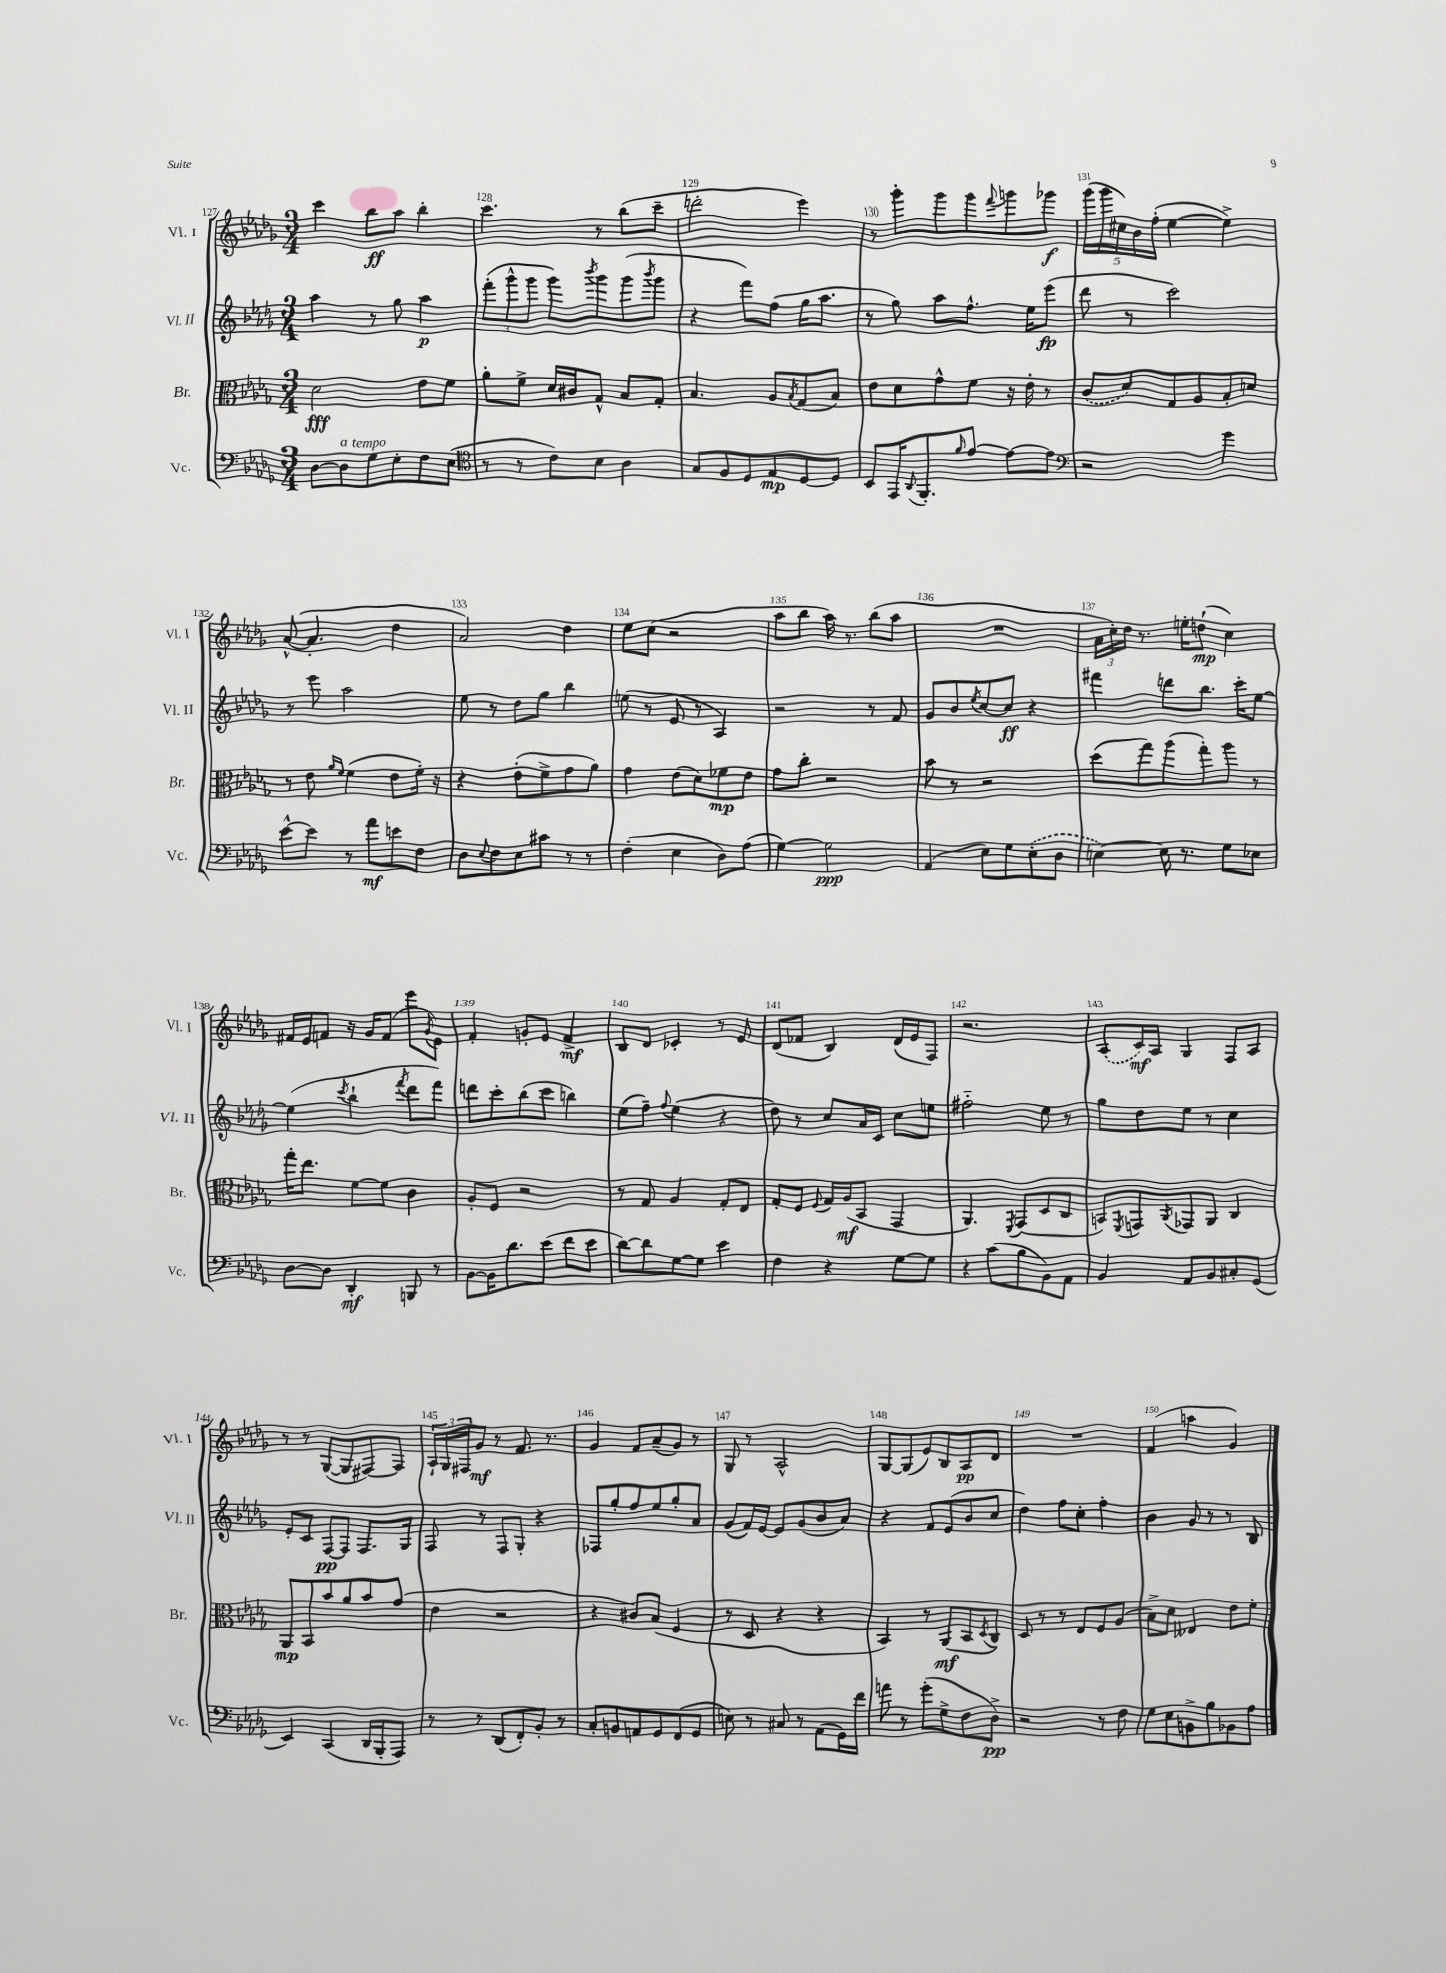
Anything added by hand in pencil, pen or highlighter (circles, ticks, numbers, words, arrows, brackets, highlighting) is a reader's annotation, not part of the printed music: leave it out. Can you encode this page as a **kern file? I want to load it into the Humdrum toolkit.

**kern	**dynam	**kern	**dynam	**kern	**dynam	**kern	**dynam
*part4	*part4	*part3	*part3	*part2	*part2	*part1	*part1
*staff4	*staff4	*staff3	*staff3	*staff2	*staff2	*staff1	*staff1
*I"Vc.	*	*I"Br.	*	*I"Vl. II	*	*I"Vl. I	*
*I'Vc.	*	*I'Br.	*	*I'Vl. II	*	*I'Vl. I	*
*clefF4	*	*clefC3	*	*clefG2	*	*clefG2	*
*k[b-e-a-d-g-]	*	*k[b-e-a-d-g-]	*	*k[b-e-a-d-g-]	*	*k[b-e-a-d-g-]	*
*M3/4	*	*M3/4	*	*M3/4	*	*M3/4	*
=127	=127	=127	=127	=127	=127	=127	=127
[8D-\L	.	2d-\	fff	4aa-\	.	4ccc\	.
!LO:TX:a:i:t=a tempo	!	!	!	!	!	!	!
8D-\]	.	.	.	.	.	.	.
8G-\	.	.	.	8r	.	8bb-\L	ff
8E-'\	.	.	.	8gg-\	.	8aa-\J	.
8F\	.	8e-\L	.	4aa-\	p	4bb-'\	.
(8E-\J	.	8f\J	.	.	.	.	.
=128	=128	=128	=128	=128	=128	=128	=128
*clefC4	*	*	*	*	*	*	*
8r	.	8a-'\L	.	(12fff'\L	.	4.ccc\	.
.	.	.	.	12ggg-^^\	.	.	.
8r	.	8f^\J	.	.	.	.	.
.	.	.	.	12ggg-\J	.	.	.
8c\L)	.	16d-/LL	.	8ggg-\L)	.	.	.
.	.	16c#X/J	.	.	.	.	.
.	.	.	.	8qbbb-/	.	.	.
8B-\J	.	8G-^^/J	.	8ggg-\	.	8r	.
4A-\	.	8B-/L	.	(8ggg-\	.	(8bb-\L	.
.	.	.	.	8qbbb-/	.	.	.
.	.	8G-'/J	.	8ggg-\J	.	8ccc~\J	.
=129	=129	=129	=129	=129	=129	=129	=129
8G-/L	.	4.B-/	.	4r	.	2dddn'\	.
8F/	.	.	.	.	.	.	.
8D-/	.	.	.	8fff\L)	.	.	.
8E-/	mp	8A-/L	.	(8ff\J	.	.	.
.	.	8qB-/	.	.	.	.	.
[8D-/	.	(8G-/	.	16gg-\KL	.	4eee-\)	.
.	.	.	.	8.aa-\J	.	.	.
8D-/J]	.	8B-/J)	.	.	.	.	.
=130	=130	=130	=130	=130	=130	=130	=130
8BB-/L	.	8e-\L	.	8r	.	8r	.
16EE-/K	.	8d-\	.	8gg-\)	.	8ggg-'\L	.
8qqAA-/	.	.	.	.	.	.	.
8.FF'/	.	.	.	.	.	.	.
.	.	8g-^^\	.	8aa-\L	.	8ggg-\	.
16qqf/	.	.	.	.	.	.	.
[8e-/J	.	8f\J	.	8.ff^^\J	.	8ggg-\	.
.	.	.	.	.	.	8qqfff/	.
8e-\L_	.	16r	.	.	.	8gggn\	.
.	.	16e-'\	.	16ee-\KL	.	.	.
8e-\J]	.	8r	.	(8eee-\J	fp	8ggg-X\J	f
=131	=131	=131	=131	=131	=131	=131	=131
*clefF4	*	*	*	*	*	*	*
2r	.	(8c/L	.	8ddd-\	.	(20ggg-\LL	.
.	.	.	.	.	.	20ggg-\	.
.	.	.	.	.	.	20cc#X\)	.
.	.	8d-/)	.	8r	.	.	.
.	.	.	.	.	.	20b-\	.
.	.	.	.	.	.	(20ff'\JJ	.
.	.	8G-/	.	2ccc\)	.	[4ee-\	.
.	.	8A-/	.	.	.	.	.
4g-\	.	8B-'/	.	.	.	4ee-^\])	.
.	.	8dn/J	.	.	.	.	.
!!LO:LB:g=z
=132	=132	=132	=132	=132	=132	=132	=132
[8e-^^\L	.	8r	.	8r	.	([8a-^^/	.
8e-\J]	.	8e-\	.	8eee-\	.	4.a-'/]	.
.	.	16qqa-/LL	.	.	.	.	.
.	.	16qqf/JJ	.	.	.	.	.
8r	.	(4f\	.	2aa-\	.	.	.
8a-\L	mf	.	.	.	.	.	.
8en\	.	8e-\L	.	.	.	4dd-\	.
8F\J	.	16f'\Jk)	.	.	.	.	.
.	.	16r	.	.	.	.	.
=133	=133	=133	=133	=133	=133	=133	=133
8D-\L	.	4r	.	8ee-\	.	2a-/)	.
8qqE-/	.	.	.	.	.	.	.
8F\	.	.	.	8r	.	.	.
8E-\	.	(8e-'\L	.	8dd-\L	.	.	.
8c#X\J	.	8f^\	.	8gg-\J	.	.	.
8r	.	8g-\	.	4bb-\	.	4dd-\	.
8r	.	8a-\J)	.	.	.	.	.
=134	=134	=134	=134	=134	=134	=134	=134
(4F'\	.	4g-\	.	(8een\	.	8ee-\L	.
.	.	.	.	8r	.	(8cc\J	.
4E-\	.	(8e-\L	.	8e-/	.	2r	.
.	.	8d-\)	.	8r	.	.	.
8D-\L)	.	8f-X\	mp	4A-/)	.	.	.
(8A-\J	.	8e-\J	.	.	.	.	.
=135	=135	=135	=135	=135	=135	=135	=135
[4G-\)	.	8g-\L	.	2r	.	8aa-\L	.
.	.	8cc'\J	.	.	.	8bb-\J	.
2G-\]	ppp	2r	.	.	.	16aa-\)	.
.	.	.	.	.	.	8.r	.
.	.	.	.	8r	.	(8bb-\L	.
.	.	.	.	8f/	.	8aa-\J	.
=136	=136	=136	=136	=136	=136	=136	=136
(4AA-/	.	8b-\	.	8g-/L	.	2.r	.
.	.	8r	.	8b-/	.	.	.
.	.	.	.	8qee-/	.	.	.
8E-\L)	.	2r	.	[8cc/	.	.	.
8G-\	.	.	.	8cc/J]	ff	.	.
(8E-'\	.	.	.	4r	.	.	.
8D-\J	.	.	.	.	.	.	.
=137	=137	=137	=137	=137	=137	=137	=137
[4En\)	.	(8dd-\L	.	4fff#X\	.	24a-\LL	.
.	.	.	.	.	.	24cc'\)	.
.	.	.	.	.	.	24dd-\JJ	.
.	.	8gg-\)	.	.	.	8.r	.
16E\]	.	(8aa-\	.	8dddn\L	.	.	.
8.r	.	.	.	.	.	16een'\KL	.
.	.	8gg-'\)	.	8.bb-\J	.	(8ddn`\J	mp
8G-\L	.	8aa-\J	.	.	.	4cc\)	.
.	.	.	.	16ccc'\KL	.	.	.
8E-X\J	.	8r	.	[8ee-\J	.	.	.
!!LO:LB:g=z
=138	=138	=138	=138	=138	=138	=138	=138
[8D-\L	.	16gg-'\KL	.	(4ee-\]	.	16f#X/LL	.
.	.	8.ee-\J	.	.	.	16e-/J	.
8D-\J]	.	.	.	.	.	8fn/J	.
.	.	.	.	8qccc/	.	.	.
4DD-'/	mf	[8f\L	.	4bb-`\	.	16r	.
.	.	.	.	.	.	16g-/KL	.
.	.	8f\J]	.	.	.	(8f/J	.
.	.	.	.	8qfff/	.	.	.
8BBBn/	.	4c\	.	8ddd-\L	.	8eee-\L	.
.	.	.	.	.	.	8qg-/	.
8r	.	.	.	8fff\J)	.	8e-\J)	.
=139	=139	=139	=139	=139	=139	=139	=139
[8BB-\L	.	8A-'/L	.	8dddn\L	.	4f'/	.
16BB-\K]	.	8F/J	.	8ccc'\	.	.	.
8.d-\	.	.	.	.	.	.	.
.	.	2r	.	(8bb-\	.	8gn'/L	.
(8e-\J	.	.	.	8ccc\J	.	8e-/J	.
8f\L	.	.	.	4bbn\)	.	4f^/	mf
8e-\J	.	.	.	.	.	.	.
=140	=140	=140	=140	=140	=140	=140	=140
[8d-\L)	.	8r	.	(8ee-\L	.	8B-/L	.
8d-\]	.	8G-/	.	8ff~\J)	.	8d-/J	.
.	.	.	.	8qqff/	.	.	.
[8G-\	.	4A-/	.	(4ee-\	.	4c-X'/	.
8G-\J]	.	.	.	.	.	.	.
4e-\	.	8G-'/L	.	4r	.	8r	.
.	.	8E-/J	.	.	.	8e-/	.
=141	=141	=141	=141	=141	=141	=141	=141
4F\	.	8G-'/L	.	8dd-\)	.	(8d-/L	.
.	.	8F/J	.	8r	.	8f-X/J	.
.	.	8qqF/	.	.	.	.	.
4r	.	16G-/LL	.	8cc/L	.	4B-/)	.
.	.	(16A-/J	mf	.	.	.	.
.	.	8BB-/J	.	16a-/L	.	.	.
.	.	.	.	16c/JJ	.	.	.
[8G-\L	.	4GG-/	.	8cc\L	.	(16d-/LL	.
.	.	.	.	.	.	16e-/J	.
8G-\J]	.	.	.	8een\J	.	8F/J)	.
=142	=142	=142	=142	=142	=142	=142	=142
4r	.	4.AA-/)	.	2ff#X\	.	2.r	.
(8c\L	.	.	.	.	.	.	.
.	.	8qFF/	.	.	.	.	.
8B-\	.	(8GG-/L	.	.	.	.	.
8BB-\)	.	8D-/	.	8ee-\	.	.	.
8AA-\J	.	8C/J	.	8r	.	.	.
=143	=143	=143	=143	=143	=143	=143	=143
4BB-/	.	8BBn/L)	.	8gg-\L	.	(8A-'/L	.
.	.	8qFF/	.	.	.	.	.
.	.	8GGn/	.	8dd-\	.	16c/L)	mf
.	.	.	.	.	.	16A-/JJ	.
.	.	8qAA-/	.	.	.	.	.
8AA-/L	.	8GG-X/	.	8ee-\J	.	4G-/	.
8BB-/	.	8AA-/J	.	8r	.	.	.
8C#X'/	.	4C/	.	4cc\	.	8F/L	.
(8GG-/J	.	.	.	.	.	8A-/J	.
!!LO:LB:g=z
=144	=144	=144	=144	=144	=144	=144	=144
4EE-/)	.	8AA-/L	mp	8e-'/L	.	8r	.
.	.	8BB-/	.	8c/J	.	8r	.
(4CC/	.	8b-/	.	[8F/L	pp	([8G-/L	.
.	.	8a-/	.	8F/J]	.	8G-/]	.
16DD-/LL	.	8b-/	.	8.F/L	.	[8F#X/)	.
16BBB-'/J	.	.	.	.	.	.	.
8AAA-/J)	.	(8g-/J	.	.	.	8F#/J]	.
.	.	.	.	16G-/Jk	.	.	.
=145	=145	=145	=145	=145	=145	=145	=145
8r	.	4e-\	.	8F/	.	24A-`/LL	.
.	.	.	.	.	.	24G-/	.
.	.	.	.	.	.	24F#X/J	.
8r	.	.	.	8r	.	8g-/J	mf
(8DD-/L	.	2r	.	8F/L	.	8r	.
8FF'/)	.	.	.	8G-'/J	.	8.f/	.
8BB-'/J	.	.	.	4r	.	.	.
.	.	.	.	.	.	8.r	.
8r	.	.	.	.	.	.	.
=146	=146	=146	=146	=146	=146	=146	=146
8C'/L	.	4r	.	8F-X/L	.	4g-/	.
8BBn/	.	.	.	8gg-'/	.	.	.
8AAn/	.	8c#X/L)	.	8ff/	.	8f/L	.
8GG-/	.	(8B-/J	.	8ee-/	.	(8a-~/	.
(8FF/	.	4F/	.	8gg-'/	.	8g-/J)	.
8GG-/J	.	.	.	8a-/J	.	8r	.
=147	=147	=147	=147	=147	=147	=147	=147
8En\)	.	8r	.	(8g-/L	.	8G-/	.
8r	.	8D-/	.	16f/L)	.	8r	.
.	.	.	.	[16e-/JJ	.	.	.
8C#X/	.	4r	.	8e-/L]	.	2A-^^/	.
8r	.	.	.	(8g-/	.	.	.
(8AA-\L	.	4r	.	8b-/	.	.	.
16GG-\L)	.	.	.	8a-/J)	.	.	.
16f\JJ	.	.	.	.	.	.	.
=148	=148	=148	=148	=148	=148	=148	=148
8an\	.	4BB-/)	.	4r	.	[8G-/L	.
8r	.	.	.	.	.	(8G-/]	.
(8g-'\L	.	8r	.	8f/L	.	8e-/)	.
8G-^\	.	(8AA-/L	mf	(8e-/	.	8B-/	.
8F\	.	8BB-/	.	8b-/	.	8A-/	pp
.	.	8qD-/	.	.	.	.	.
8D-^\J)	pp	8C/J)	.	8cc/J	.	8d-/J	.
=149	=149	=149	=149	=149	=149	=149	=149
2r	.	8D-/	.	4dd-\)	.	2.r	.
.	.	8r	.	.	.	.	.
.	.	8r	.	8ff\L	.	.	.
.	.	8E-/L	.	8cc'\J	.	.	.
8r	.	8F/	.	4ff'\	.	.	.
8F\	.	(8A-/J	.	.	.	.	.
=150	=150	=150	=150	=150	=150	=150	=150
8G-\L	.	8B-^\L)	.	4b-\	.	(4f/	.
8E-\	.	8d-\J	.	.	.	.	.
8BBn^\	.	4E--X/	.	8g-/	.	4aan\	.
8B-\	.	.	.	8r	.	.	.
8BB-X\	.	8e-\L	.	8r	.	4g-/)	.
8A-\J	.	8f'\J	.	8B-/	.	.	.
==	==	==	==	==	==	==	==
*-	*-	*-	*-	*-	*-	*-	*-
